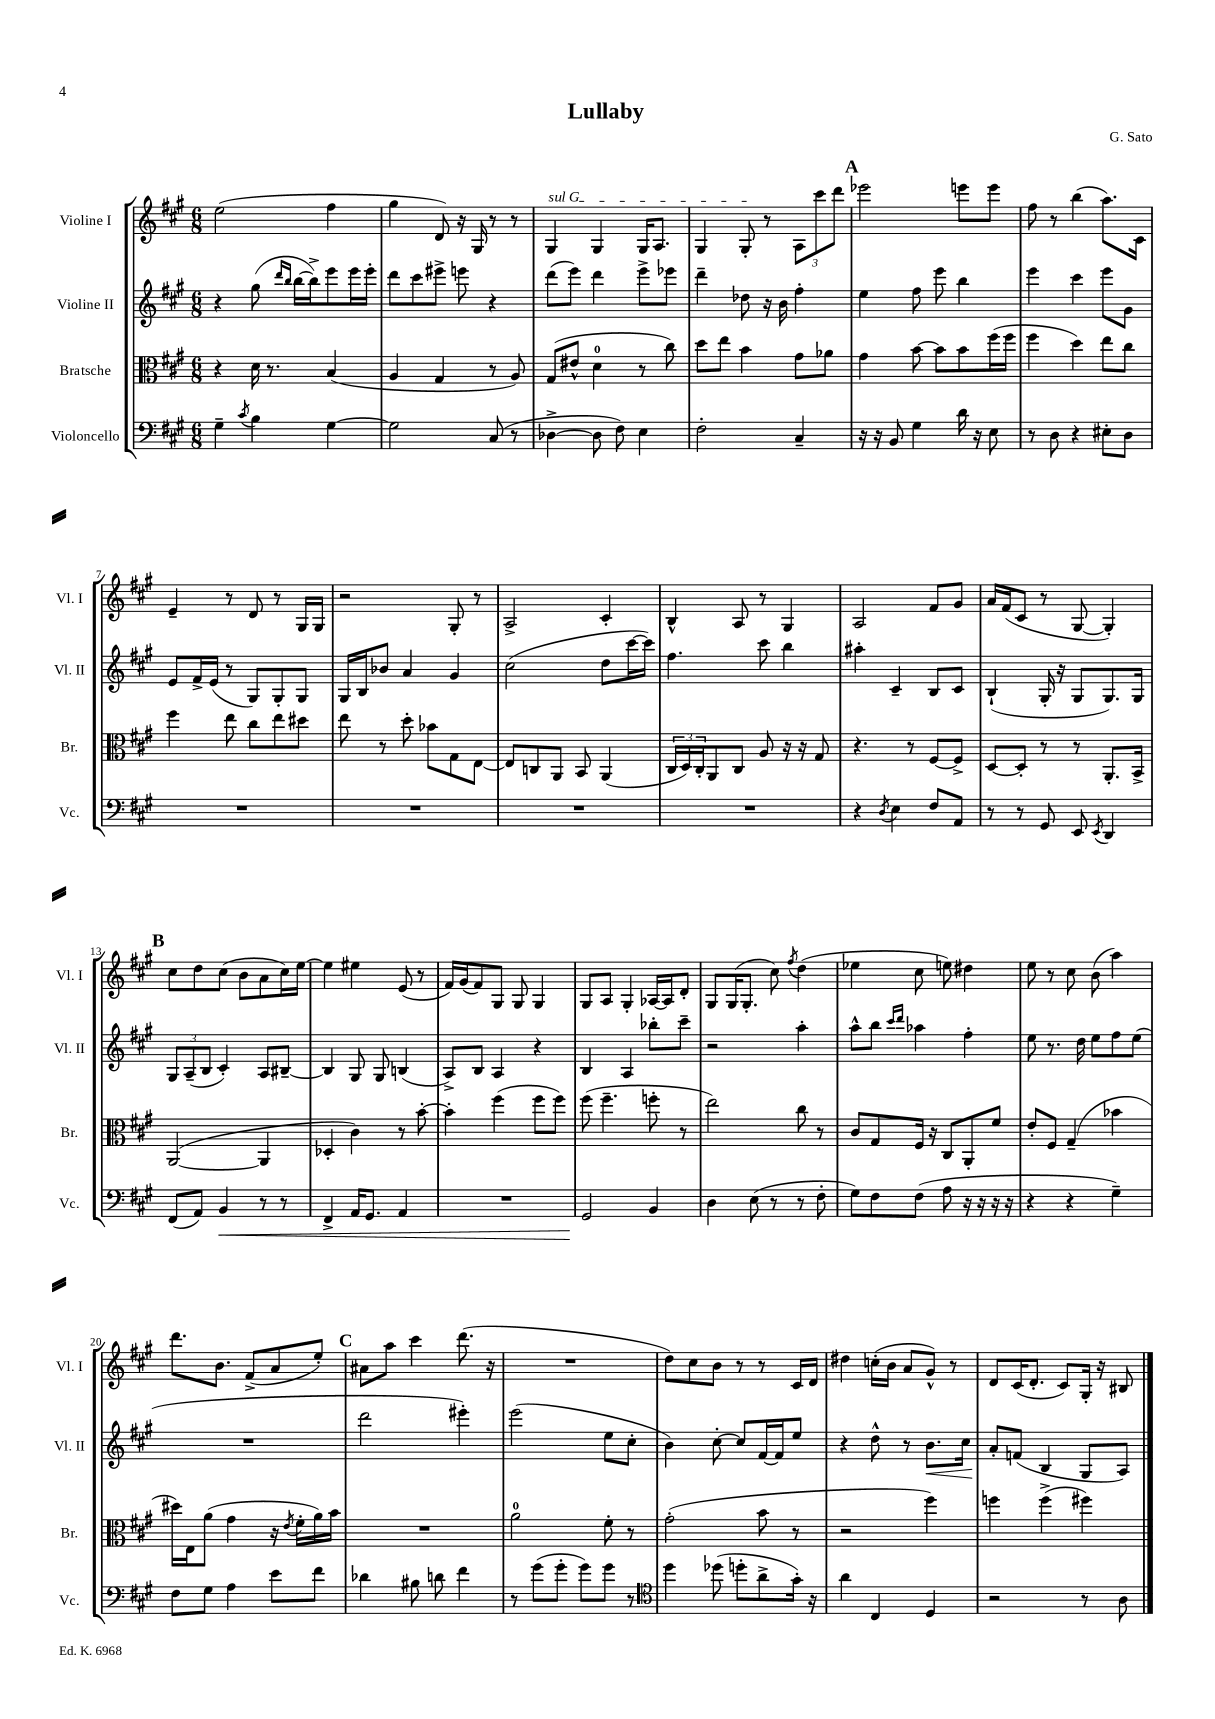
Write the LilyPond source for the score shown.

\header { title = "Lullaby" composer = "G. Sato" }
<<
\new StaffGroup <<
\new Staff = "s0" \with { instrumentName = "Violine I" shortInstrumentName = "Vl. I" } {
    \clef treble \key a \major \numericTimeSignature \time 6/8
    e''2( fis''4 |
    gis''4 d'8) r16 gis16 r8 r8 |
    \once \override TextSpanner.bound-details.left.text = \markup { \italic "sul G" } gis4\startTextSpan gis4 gis16 a8. |
    gis4 gis8-.\stopTextSpan r8 \tuplet 3/2 { a8 cis'''8 d'''8 } |
    \mark \markup { \bold "A" } ees'''2 e'''8 e'''8 |
    fis''8 r8 b''4( a''8.) cis'16 |
    e'4-- r8 d'8 r8 gis16 gis16 |
    r2 gis8-. r8 |
    a2-> cis'4-. |
    b4-^ a8 r8 gis4 |
    a2 fis'8 gis'8 |
    a'16 fis'16( cis'8 r8 gis8~ gis4-.) |
    \mark \markup { \bold "B" } cis''8 d''8 cis''8( b'8 a'8 cis''16) e''16~ |
    e''4 eis''4 e'8( r8 |
    fis'16) gis'16( fis'8) gis8 gis8 gis4 |
    gis8 a8 gis4-. aes16~ aes16 d'8-. |
    gis8 gis16( gis8.-. cis''8) \acciaccatura { fis''8 } d''4( |
    ees''4 cis''8 e''8) dis''4 |
    e''8 r8 cis''8 b'8( a''4) |
    d'''8. b'8. fis'8->( a'8 e''8-.) |
    \mark \markup { \bold "C" } ais'8 a''8 cis'''4 d'''8.( r16 |
    R2. |
    d''8) cis''8 b'8 r8 r8 cis'16 d'16 |
    dis''4 c''16-.( b'16 a'8 gis'8-^) r8 |
    d'8 cis'16( d'8.-. cis'8) gis16-. r16 bis8 \bar "|." |
}
\new Staff = "s1" \with { instrumentName = "Violine II" shortInstrumentName = "Vl. II" } {
    \clef treble \key a \major \numericTimeSignature \time 6/8
    r4 gis''8( \grace { d'''16 b''16 } b''16~ b''16->) e'''8 e'''16 e'''16-. |
    d'''8 cis'''8 eis'''8-> e'''8 r4 |
    d'''8( e'''8) d'''4 e'''8-> ees'''8 |
    d'''4-- des''8 r16 b'16 fis''4-. |
    \mark \markup { \bold "A" } e''4 fis''8 e'''8 b''4 |
    e'''4 cis'''4 e'''8 gis'8 |
    e'8 fis'16-> e'16( r8 gis8) gis8-. gis8 |
    gis16 b16 bes'8 a'4 gis'4 |
    cis''2( d''8 cis'''16~ cis'''16) |
    fis''4. cis'''8 b''4 |
    ais''4-. cis'4-- b8 cis'8 |
    b4-!( gis16-. r16 gis8 gis8.) gis16 |
    \mark \markup { \bold "B" } \tuplet 3/2 { gis8 a8--( b8 } cis'4-.) a8 bis8~-- |
    bis4 gis8 gis8 b4( |
    a8->) b8 a4 r4 |
    b4 a4 bes''8-. cis'''8-- |
    r2 a''4-. |
    a''8-^ b''8 \grace { cis'''16 d'''16 } aes''4 fis''4-. |
    e''8 r8. d''16 e''8 fis''8 e''8( |
    R2. |
    \mark \markup { \bold "C" } d'''2 eis'''4-.) |
    e'''2( e''8 cis''8-. |
    b'4) cis''8~-. cis''8 fis'16~ fis'16 e''8 |
    r4 d''8-^ r8 b'8.\< cis''16 |
    a'8-.\! f'8( b4 gis8 a8) \bar "|." |
}
\new Staff = "s2" \with { instrumentName = "Bratsche" shortInstrumentName = "Br." } {
    \clef alto \key a \major \numericTimeSignature \time 6/8
    r4 d'16 r8. b4( |
    a4 gis4 r8 a8) |
    gis8( eis'8-^ d'4-0 r8 cis''8) |
    d''8 e''8 b'4 gis'8 aes'8 |
    \mark \markup { \bold "A" } gis'4 b'8~ b'8 b'8 fis''16( fis''16 |
    fis''4 d''4) e''8 cis''8 |
    fis''4 e''8 cis''8 e''8 dis''8 |
    e''8 r8 d''8-. bes'8 gis8 e8~ |
    e8 c8 a,8 b,8 a,4( |
    \tuplet 3/2 { cis16 d16) cis16-. } a,8 cis8 a8 r16 r16 gis8 |
    r4. r8 fis8~ fis8-> |
    d8~ d8-. r8 r8 a,8.-. b,16-> |
    \mark \markup { \bold "B" } a,2~( a,4 |
    des4-. cis'4) r8 b'8~-. |
    b'4-. fis''4( fis''8 fis''8) |
    fis''8( fis''4.-- f''8-. r8 |
    e''2) cis''8 r8 |
    cis'8 gis8 fis16 r16 cis8 a,8-. fis'8 |
    e'8-. fis8 gis4--( bes'4 |
    dis''16) e16 a'8( gis'4 r16 \acciaccatura { e'8 } fis'16-. a'16) b'16 |
    \mark \markup { \bold "C" } R2. |
    a'2-0 fis'8-. r8 |
    gis'2-.( b'8 r8 |
    r2 fis''4) |
    f''4 f''4->( fis''4) \bar "|." |
}
\new Staff = "s3" \with { instrumentName = "Violoncello" shortInstrumentName = "Vc." } {
    \clef bass \key a \major \numericTimeSignature \time 6/8
    gis4-- \acciaccatura { cis'8 } b4 gis4~ |
    gis2 cis8( r8 |
    des4~-> des8 fis8) e4 |
    fis2-. cis4-- |
    \mark \markup { \bold "A" } r16 r16 b,8 gis4 d'16 r16 e8 |
    r8 d8 r4 eis8-. d8 |
    R2. |
    R2. |
    R2. |
    R2. |
    r4 \acciaccatura { d8 } e4 fis8 a,8 |
    r8 r8 gis,8 e,8 \acciaccatura { e,8 } d,4 |
    \mark \markup { \bold "B" } fis,8( a,8) b,4\< r8 r8 |
    fis,4-> a,16 gis,8. a,4 |
    R2. |
    gis,2\! b,4 |
    d4 e8( r8 r8 fis8-. |
    gis8) fis8 fis8( a8 r16 r16 r16 r16 |
    r4 r4 gis4--) |
    fis8 gis8 a4 e'8 fis'8 |
    \mark \markup { \bold "C" } des'4 bis8 d'8 fis'4 |
    r8 gis'8( gis'8-. gis'8) gis'8 r8 |
    \clef tenor d''4 des''8( d''8-. a'8-> gis'16-.) r16 |
    a'4 cis4 d4 |
    r2 r8 a8 \bar "|." |
}
>>
>>
